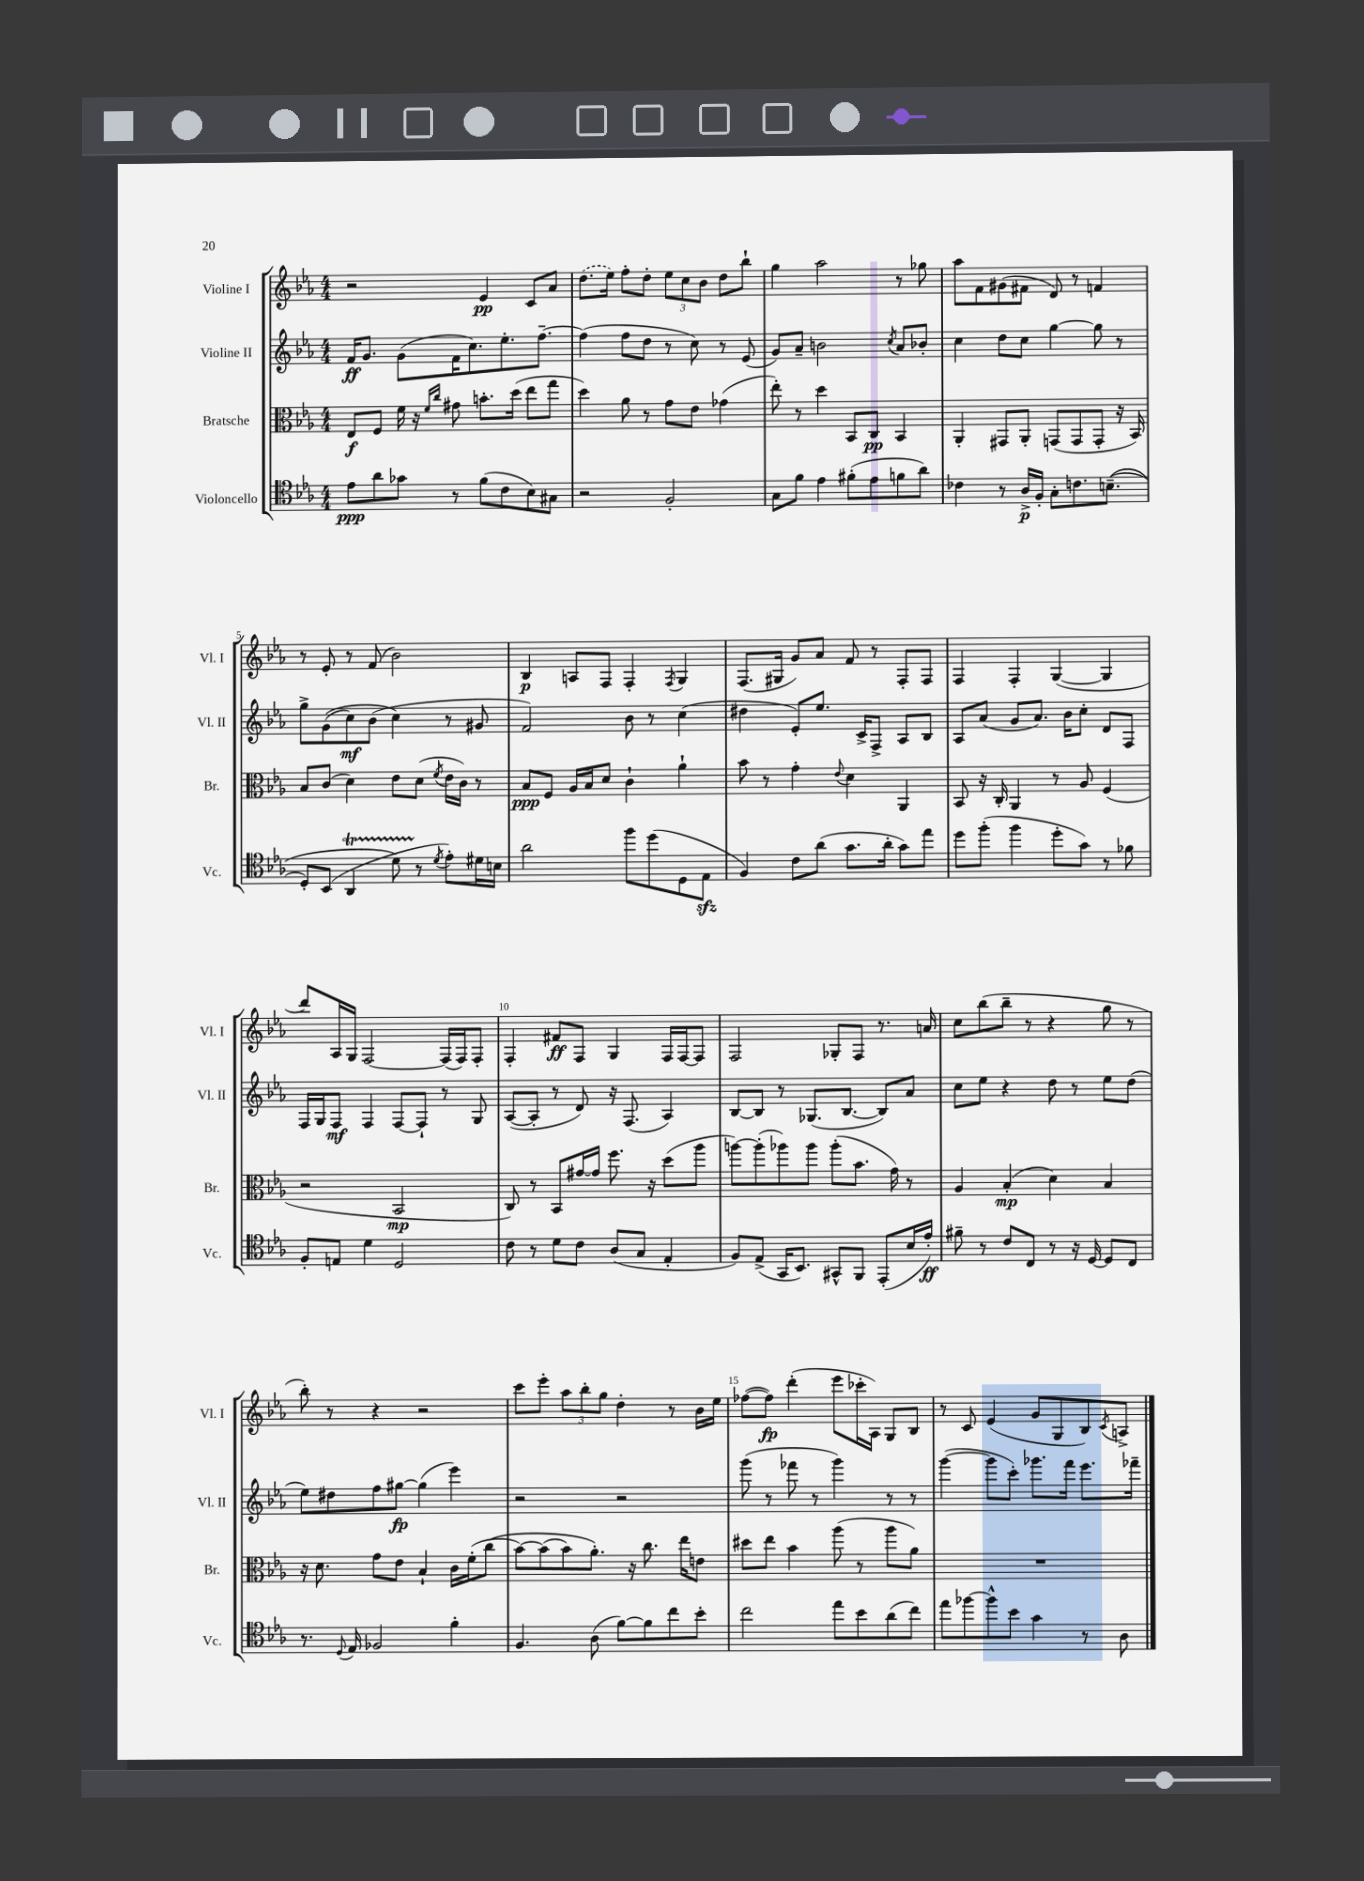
<<
\new StaffGroup <<
\new Staff = "s0" \with { instrumentName = "Violine I" shortInstrumentName = "Vl. I" } {
    \clef treble \key ees \major \numericTimeSignature \time 4/4
    r2 ees'4\pp c'8 aes'8 |
    \once \slurDashed d''8.( ees''16) f''8-. d''8-. \tuplet 3/2 { ees''8 c''8 bes'8 } d''8 bes''8-! |
    g''4 aes''2 r8 ges''8 |
    aes''8 f'8 gis'8( fis'8 d'8) r8 f'4 |
    r8 ees'8-. r8 f'8( bes'2) |
    bes4\p a8 f8 f4-. \acciaccatura { f8 } g4 |
    f8.( gis16 g'8) aes'8 f'8 r8 f8-. f8 |
    f4 f4-. g4~( g4 |
    d'''8) aes16 g16 f2~ f16( f16) f8-. |
    f4-. fis'8\ff f8 g4 f16 f16~ f8 |
    f2 ges8-. f8 r8. a'16 |
    c''8 bes''8( bes''8-- r8 r4 g''8 r8 |
    bes''8-.) r8 r4 r2 |
    c'''8 ees'''8-. \tuplet 3/2 { aes''8 bes''8-. g''8 } d''4-. r8 bes'16 ees''16 |
    fes''8~( fes''8\fp) d'''4-.( ees'''8 ces'''16-. aes16) g8 bes8 |
    r8 c'8 ees'4( g'8 g8 bes8) \acciaccatura { c'8 } a8-> \bar "|." |
}
\new Staff = "s1" \with { instrumentName = "Violine II" shortInstrumentName = "Vl. II" } {
    \clef treble \key ees \major \numericTimeSignature \time 4/4
    f'16\ff g'8. g'8( f'16 c''8.) ees''8.-. f''8.~-- |
    f''4( f''8 d''8 r8 c''8) r8 ees'8( |
    g'8) aes'8-- b'2 \acciaccatura { c''8 } aes'8 bes'8-. |
    c''4 d''8 c''8 g''4~ g''8 r8 |
    g''8-> g'8(\( c''8\mf) bes'8( c''4\) r8 gis'8 |
    f'2) bes'8 r8 c''4( |
    dis''4 ees'8-.) ees''8. c'16-> f8-> aes8 bes8 |
    aes8 aes'8( g'8 aes'8.) bes'16 c''8-. d'8 f8 |
    f16 g16 f8\mf f4 f8~ f8-! r8 g8 |
    aes8~( aes8-. r8 d'8) r16 f8.( aes4) |
    bes8~ bes8 r8 ges8.( bes8.~ bes8) aes'8 |
    c''8 ees''8 r4 d''8 r8 ees''8 d''8( |
    ees''8) dis''8 f''8 gis''8~\fp gis''4( ees'''4) |
    r2 r2 |
    g'''8( r8 fes'''8 r8 g'''4) r8 r8 |
    g'''4~( g'''8 c'''8-.) ges'''8. f'''16 ees'''8. fes'''16-- \bar "|." |
}
\new Staff = "s2" \with { instrumentName = "Bratsche" shortInstrumentName = "Br." } {
    \clef alto \key ees \major \numericTimeSignature \time 4/4
    ees8\f f8 f'16 r16 \grace { f'16 c''16 } gis'8 b'8.-. d''16( ees''8 g''8 |
    d''4) aes'8 r8 g'8 ees'8 ges'4( |
    ees''8-.) r8 d''4 bes,8 c8\pp bes,4 |
    aes,4-. gis,8 aes,8-. g,8( g,8 g,8-. r16 bes,16) |
    bes8 c'8( d'4) ees'8 d'8( \acciaccatura { f'8 } ees'16 c'16) r8 |
    bes8\ppp f8 aes16 bes16 d'8 c'4-! aes'4-! |
    bes'8 r8 g'4-. \appoggiatura { ees'8 } d'4 aes,4 |
    bes,8 r16 c16-. aes,4 r8 aes8 f4( |
    r2 bes,2\mp |
    c8) r8 bes,8 gis'16~ gis'16 f''8. r16 d''8( aes''8 |
    a''8~) a''8-.( aes''8) aes''8 aes''8-.( bes'8. g'16) r8 |
    aes4 bes4-.\mp( d'4) bes4 |
    r16 d'8. g'8 ees'8 bes4-! c'16 f'16-.( c''8\( |
    bes'8~) bes'8( bes'8) aes'8.-.\) r16 c''8. ees''16 e'8 |
    dis''8 ees''8 bes'4 aes''8( r8 aes''8 aes'8) |
    R1 \bar "|." |
}
\new Staff = "s3" \with { instrumentName = "Violoncello" shortInstrumentName = "Vc." } {
    \clef tenor \key ees \major \numericTimeSignature \time 4/4
    ees'8\ppp aes'8 ges'8 r8 f'8( c'8 bes8) gis8 |
    r2 f2-. |
    g8 f'8 ees'4 fis'8-.( ees'8 f'8 aes'8) |
    ces'4 r8 aes16->\p f16-. g8-. c'8. b8.--(\( |
    d8-.) bes,8( aes,4\startTrillSpan d'8\) r8\stopTrillSpan \acciaccatura { d'8 } ees'8-.) dis'16 b16 |
    aes'2 f''8 d''8( d8 ees8\sfz |
    f4) c'8 aes'8( g'8. aes'16-. g'8) ees''8 |
    d''8 f''8-.( f''4 d''8-. g'8) r8 fes'8 |
    f8-. e8 d'4 d2 |
    c'8 r8 d'8 c'8 aes8( g8 ees4-. |
    f8) ees8->( g,16 bes,8.) gis,8-^ f,8 ees,8-.( bes16 ees'16-.\ff) |
    fis'8-- r8 c'8 c8 r8 r16 d16~ d8 c8 |
    r8. \appoggiatura { d8 } ees16 fes2 f'4-. |
    f4. aes8( f'8~) f'8 c''8 bes'8-. |
    c''2 ees''8 bes'8 aes'8( c''8) |
    ees''8 fes''8~ fes''8-^ bes'8 g'4 r8 aes8 \bar "|." |
}
>>
>>
\layout { \context { \Score \override BarNumber.break-visibility = ##(#f #t #t) barNumberVisibility = #(every-nth-bar-number-visible 5) } }
